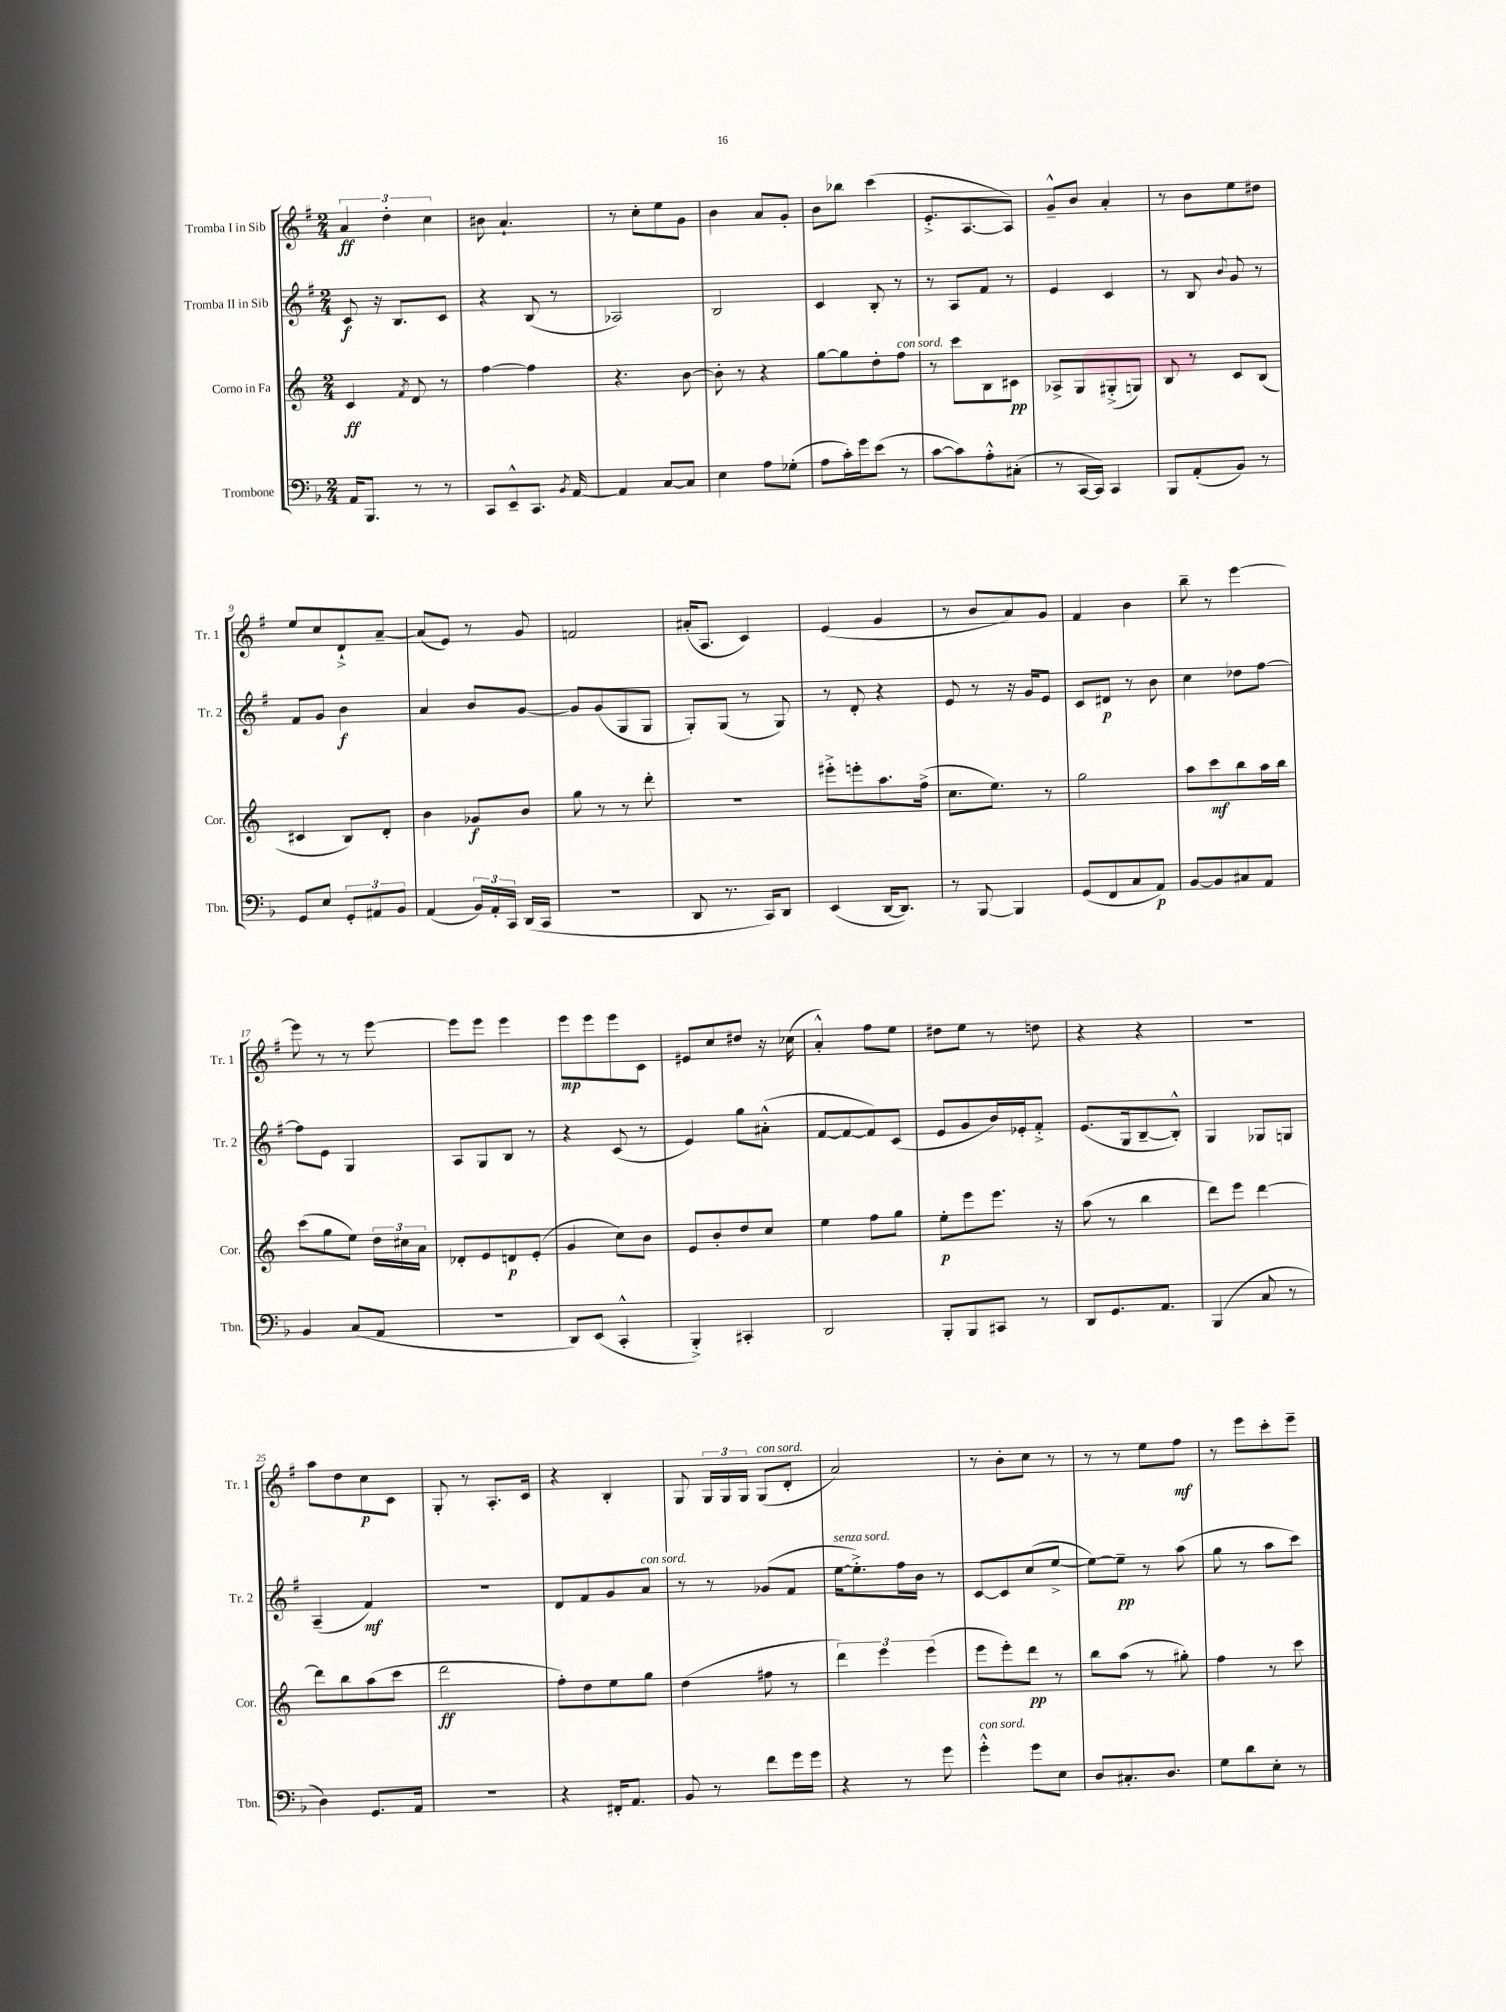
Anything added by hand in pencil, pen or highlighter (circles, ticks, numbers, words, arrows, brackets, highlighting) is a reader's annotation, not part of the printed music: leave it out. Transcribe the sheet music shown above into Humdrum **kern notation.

**kern	**dynam	**kern	**dynam	**kern	**dynam	**kern	**dynam
*part4	*part4	*part3	*part3	*part2	*part2	*part1	*part1
*staff4	*staff4	*staff3	*staff3	*staff2	*staff2	*staff1	*staff1
*I"Trombone	*	*I"Corno in Fa	*	*I"Tromba II in Sib	*	*I"Tromba I in Sib	*
*I'Tbn.	*	*I'Cor.	*	*I'Tr. 2	*	*I'Tr. 1	*
*clefF4	*	*clefG2	*	*clefG2	*	*clefG2	*
*k[b-]	*	*k[]	*	*k[f#]	*	*k[f#]	*
*M2/4	*	*M2/4	*	*M2/4	*	*M2/4	*
=1	=1	=1	=1	=1	=1	=1	=1
16AA/KL	.	4c/	ff	8c/	f	6a/	ff
8.BBB-/J	.	.	.	.	.	.	.
.	.	.	.	16r	.	.	.
.	.	.	.	.	.	6dd'\	.
.	.	.	.	8.B/L	.	.	.
.	.	8qf/	.	.	.	.	.
8r	.	8d/	.	.	.	.	.
.	.	.	.	.	.	6cc\	.
8r	.	8r	.	8c/J	.	.	.
=2	=2	=2	=2	=2	=2	=2	=2
8CC/L	.	[4ff\	.	4r	.	8b#X\	.
8EE~^^/	.	.	.	.	.	4.a`/	.
8.CC/J	.	4ff\]	.	(8B/	.	.	.
.	.	.	.	8r	.	.	.
8qBB-/	.	.	.	.	.	.	.
[16AA/	.	.	.	.	.	.	.
=3	=3	=3	=3	=3	=3	=3	=3
4AA/]	.	4.r	.	2A-X/)	.	8r	.
.	.	.	.	.	.	8cc'\L	.
[8C/L	.	.	.	.	.	8ee\	.
8C/J]	.	[8b\	.	.	.	8g\J	.
=4	=4	=4	=4	=4	=4	=4	=4
4E\	.	8b'\]	.	2B/	.	4b\	.
.	.	8r	.	.	.	.	.
8A\L	.	4r	.	.	.	8a/L	.
(8G-X'\J	.	.	.	.	.	8g'/J	.
=5	=5	=5	=5	=5	=5	=5	=5
8A\L	.	[8gg\L	.	4c/	.	8b\L	.
16c'\L)	.	8gg\]	.	.	.	8bb-X\J	.
16g\J	.	.	.	.	.	.	.
(8e\J	.	8dd'\	.	8B'/	.	(4ccc\	.
!	!	!LO:TX:a:i:t=con sord.	!	!	!	!	!
8r	.	8ff\J	.	8r	.	.	.
=6	=6	=6	=6	=6	=6	=6	=6
[8c\L	.	8r	.	8r	.	8.e'^/L	.
8c\])	.	8ccc\L	.	8A/L	.	.	.
.	.	.	.	.	.	[8.A/	.
8A'^^\	.	8B\	.	8f#/J	.	.	.
(8C#X'\J	.	8c#X\J	pp	8r	.	8A/J])	.
=7	=7	=7	=7	=7	=7	=7	=7
8r	.	8A-X^/L	.	4e/	.	8g~^^/L	.
[16CC/LL	.	8G/	.	.	.	8b/J	.
16CC/JJ])	.	.	.	.	.	.	.
4CC/	.	(8G#X'^/	.	4c/	.	4a'/	.
.	.	8Gn/J)	.	.	.	.	.
=8	=8	=8	=8	=8	=8	=8	=8
8BBB-/L	.	8B/	.	8r	.	8r	.
(8AA'/	.	8r	.	8B/	.	8b\L	.
.	.	.	.	8qqb/	.	.	.
8BB-/J)	.	8c/L	.	8g/	.	8ee\	.
8r	.	(8B/J	.	8r	.	8dd#X\J	.
!!LO:LB:g=z
=9	=9	=9	=9	=9	=9	=9	=9
8GG/L	.	4c#X/	.	8f#/L	.	8ee/L	.
8E/J	.	.	.	8g/J	.	8cc/	.
12GG'/L	.	8B/L)	.	4b\	f	8d`^/	.
12AA#X/	.	.	.	.	.	.	.
.	.	8d'/J	.	.	.	[8a~/J	.
12BB-/J	.	.	.	.	.	.	.
=10	=10	=10	=10	=10	=10	=10	=10
(4AA/	.	4b\	.	4a/	.	(8a/L]	.
.	.	.	.	.	.	8e/J)	.
24BB-/LL)	.	8g-X/L	f	8b/L	.	8r	.
24AA'/	.	.	.	.	.	.	.
24CC/JJ	.	.	.	.	.	.	.
(16DD/LL	.	8b/J	.	[8g/J	.	8g/	.
16CC/JJ	.	.	.	.	.	.	.
=11	=11	=11	=11	=11	=11	=11	=11
2r	.	8gg\	.	8g/L]	.	2fn/	.
.	.	8r	.	(8g/	.	.	.
.	.	8r	.	8G/	.	.	.
.	.	8ddd'\	.	8G/J	.	.	.
=12	=12	=12	=12	=12	=12	=12	=12
8DD/	.	2r	.	8G'/L)	.	(16a#X'/KL	.
.	.	.	.	.	.	8.A/J	.
8.r	.	.	.	(8G/J	.	.	.
.	.	.	.	8r	.	4c/)	.
16CC/KL)	.	.	.	.	.	.	.
8DD/J	.	.	.	8G/)	.	.	.
=13	=13	=13	=13	=13	=13	=13	=13
(4EE/	.	8eee#X'^\L	.	8r	.	(4e/	.
.	.	8eeen'\	.	8d'/	.	.	.
[16DD/KL	.	8.aa\	.	4r	.	4g/	.
8.DD/J])	.	.	.	.	.	.	.
.	.	(16ff^\Jk	.	.	.	.	.
=14	=14	=14	=14	=14	=14	=14	=14
8r	.	8.cc\L	.	8e/	.	8r	.
[8BBB-/	.	.	.	8r	.	8b/L	.
.	.	8.ee\J)	.	.	.	.	.
4BBB-/]	.	.	.	16r	.	8a/)	.
.	.	.	.	16g/KL	.	.	.
.	.	8r	.	8e/J	.	8g/J	.
=15	=15	=15	=15	=15	=15	=15	=15
(8GG/L	.	2gg\	.	8c/L	.	4f#/	.
8FF/	.	.	.	8d#X/J	p	.	.
8C/	.	.	.	8r	.	4b\	.
8AA/J)	p	.	.	8b\	.	.	.
=16	=16	=16	=16	=16	=16	=16	=16
[8BB-/L	.	8aa\L	.	4cc\	.	8bb~\	.
8BB-/]	.	8ccc\	mf	.	.	8r	.
8C#X/	.	8bb\	.	8dd-X\L	.	[4eee\	.
8AA/J	.	16aa\L	.	[8ff#\J	.	.	.
.	.	16bb\JJ	.	.	.	.	.
!!LO:LB:g=z
=17	=17	=17	=17	=17	=17	=17	=17
4BB-/	.	(8ccc\L	.	8ff#\L]	.	8eee\]	.
.	.	8gg\	.	8e\J	.	8r	.
(8C/L	.	8ee\J)	.	4G/	.	8r	.
8AA/J	.	24dd\LL	.	.	.	[8eee\	.
.	.	24cc#X\	.	.	.	.	.
.	.	24a\JJ	.	.	.	.	.
=18	=18	=18	=18	=18	=18	=18	=18
2r	.	8d-X'/L	.	8A/L	.	8eee\L]	.
.	.	8e/	.	8G/	.	8eee\J	.
.	.	8dn/	p	8B/J	.	4eee\	.
.	.	(8e'/J	.	8r	.	.	.
=19	=19	=19	=19	=19	=19	=19	=19
8DD/L)	.	4g/	.	4r	.	8eee\L	mp
(8EE/J	.	.	.	.	.	8eee\	.
4CC'^^/	.	8cc\L)	.	(8c/	.	8eee\	.
.	.	8b\J	.	8r	.	8c\J	.
=20	=20	=20	=20	=20	=20	=20	=20
4BBB-'^/)	.	8e/L	.	4e/)	.	8e#X/L	.
.	.	8b'/	.	.	.	8cc/	.
4CC#X'/	.	8dd/	.	8gg\L	.	8dd#X/J	.
.	.	8cc/J	.	(8a#X'^^\J	.	16r	.
.	.	.	.	.	.	(16cc-X\	.
=21	=21	=21	=21	=21	=21	=21	=21
2DD/	.	4ee\	.	[8f#/L	.	4a'^^/)	.
.	.	.	.	8f#/_	.	.	.
.	.	8ff\L	.	8f#/])	.	8ff#\L	.
.	.	8gg\J	.	(8c/J	.	8ee\J	.
=22	=22	=22	=22	=22	=22	=22	=22
8BBB-'/L	.	8ee'\L	p	8e/L	.	8dd#X\L	.
8BBB-/	.	8eee\	.	8g/	.	8ee\J	.
8CC#X/J	.	8.eee\J	.	16b/L)	.	8r	.
.	.	.	.	16e-X'/J	.	.	.
8r	.	.	.	8f#'^/J	.	8ddn\	.
.	.	16r	.	.	.	.	.
=23	=23	=23	=23	=23	=23	=23	=23
8DD/L	.	(8aa\	.	(8.e/L	.	4r	.
8.GG/	.	8r	.	.	.	.	.
.	.	.	.	16G/k	.	.	.
.	.	4bb\	.	[8B~/	.	4r	.
8.AA/J	.	.	.	.	.	.	.
.	.	.	.	8B'^^/J])	.	.	.
=24	=24	=24	=24	=24	=24	=24	=24
(4BBB-/	.	8ddd\L)	.	4G/	.	2r	.
.	.	8eee\J	.	.	.	.	.
8C/	.	[4ddd\	.	8G-X/L	.	.	.
8r	.	.	.	8Gn/J	.	.	.
!!LO:LB:g=z
=25	=25	=25	=25	=25	=25	=25	=25
4D\)	.	8ddd\L]	.	(4A~/	.	8aa\L	.
.	.	8bb\	.	.	.	8dd\	.
8.GG/L	.	(8aa\	.	4f#/)	mf	8cc\	p
.	.	8ccc\J	.	.	.	8c\J	.
16AA/Jk	.	.	.	.	.	.	.
=26	=26	=26	=26	=26	=26	=26	=26
2r	.	2ddd\	ff	2r	.	8G'/	.
.	.	.	.	.	.	8r	.
.	.	.	.	.	.	8.A'/L	.
.	.	.	.	.	.	16c/Jk	.
=27	=27	=27	=27	=27	=27	=27	=27
4r	.	8ff'\L)	.	8d/L	.	4r	.
.	.	8dd\	.	8f#/	.	.	.
16FF#X'/KL	.	8ee\	.	8g/	.	4B'/	.
8.AA/J	.	.	.	.	.	.	.
!	!	!	!	!LO:TX:a:i:t=con sord.	!	!	!
.	.	8gg\J	.	8a/J	.	.	.
=28	=28	=28	=28	=28	=28	=28	=28
8BB-/	.	(4dd\	.	8r	.	8G/	.
8r	.	.	.	8r	.	24G/LL	.
.	.	.	.	.	.	24G/	.
.	.	.	.	.	.	24G/JJ	.
!	!	!	!	!	!	!LO:TX:a:i:t=con sord.	!
8f\L	.	8ff#X\	.	(8g-X/L	.	(8G/L	.
16g\L	.	8r	.	8f#/J	.	8d'/J	.
16g\JJ	.	.	.	.	.	.	.
=29	=29	=29	=29	=29	=29	=29	=29
!	!	!	!	!LO:TX:a:i:t=senza sord.	!	!	!
4r	.	6ddd\)	.	[16ee\KL	.	2a/)	.
.	.	.	.	8.ee'^\])	.	.	.
.	.	6eee\	.	.	.	.	.
8r	.	.	.	16ff#\L	.	.	.
.	.	.	.	16b\JJ	.	.	.
.	.	(6eee\	.	.	.	.	.
8g\	.	.	.	8r	.	.	.
=30	=30	=30	=30	=30	=30	=30	=30
!LO:TX:a:i:t=con sord.	!	!	!	!	!	!	!
4g'^^\	.	8eee\L	.	[8c/L	.	8r	.
.	.	8eee'\)	.	8c/]	.	8b'\L	.
8g\L	.	8ddd\J	pp	(8cc/	.	8cc\J	.
8E\J	.	8r	.	[8ee^/J	.	8r	.
=31	=31	=31	=31	=31	=31	=31	=31
8D/L	.	8bb\L	.	8ee\L_)	.	8r	.
8.C#X'/	.	(8aa\J	.	8ee~\J]	pp	8r	.
.	.	8r	.	8r	.	8ee\L	.
8.D/J	.	.	.	.	.	.	.
.	.	8gg#X'\)	.	(8aa\	.	8ff#\J	mf
=32	=32	=32	=32	=32	=32	=32	=32
8G\L	.	4ff\	.	8gg\	.	8r	.
8d\	.	.	.	8r	.	8eee\L	.
8E'\J	.	8r	.	8aa\L	.	8ccc'\	.
8r	.	8ccc\	.	8ccc\J)	.	8eee~\J	.
==	==	==	==	==	==	==	==
*-	*-	*-	*-	*-	*-	*-	*-
